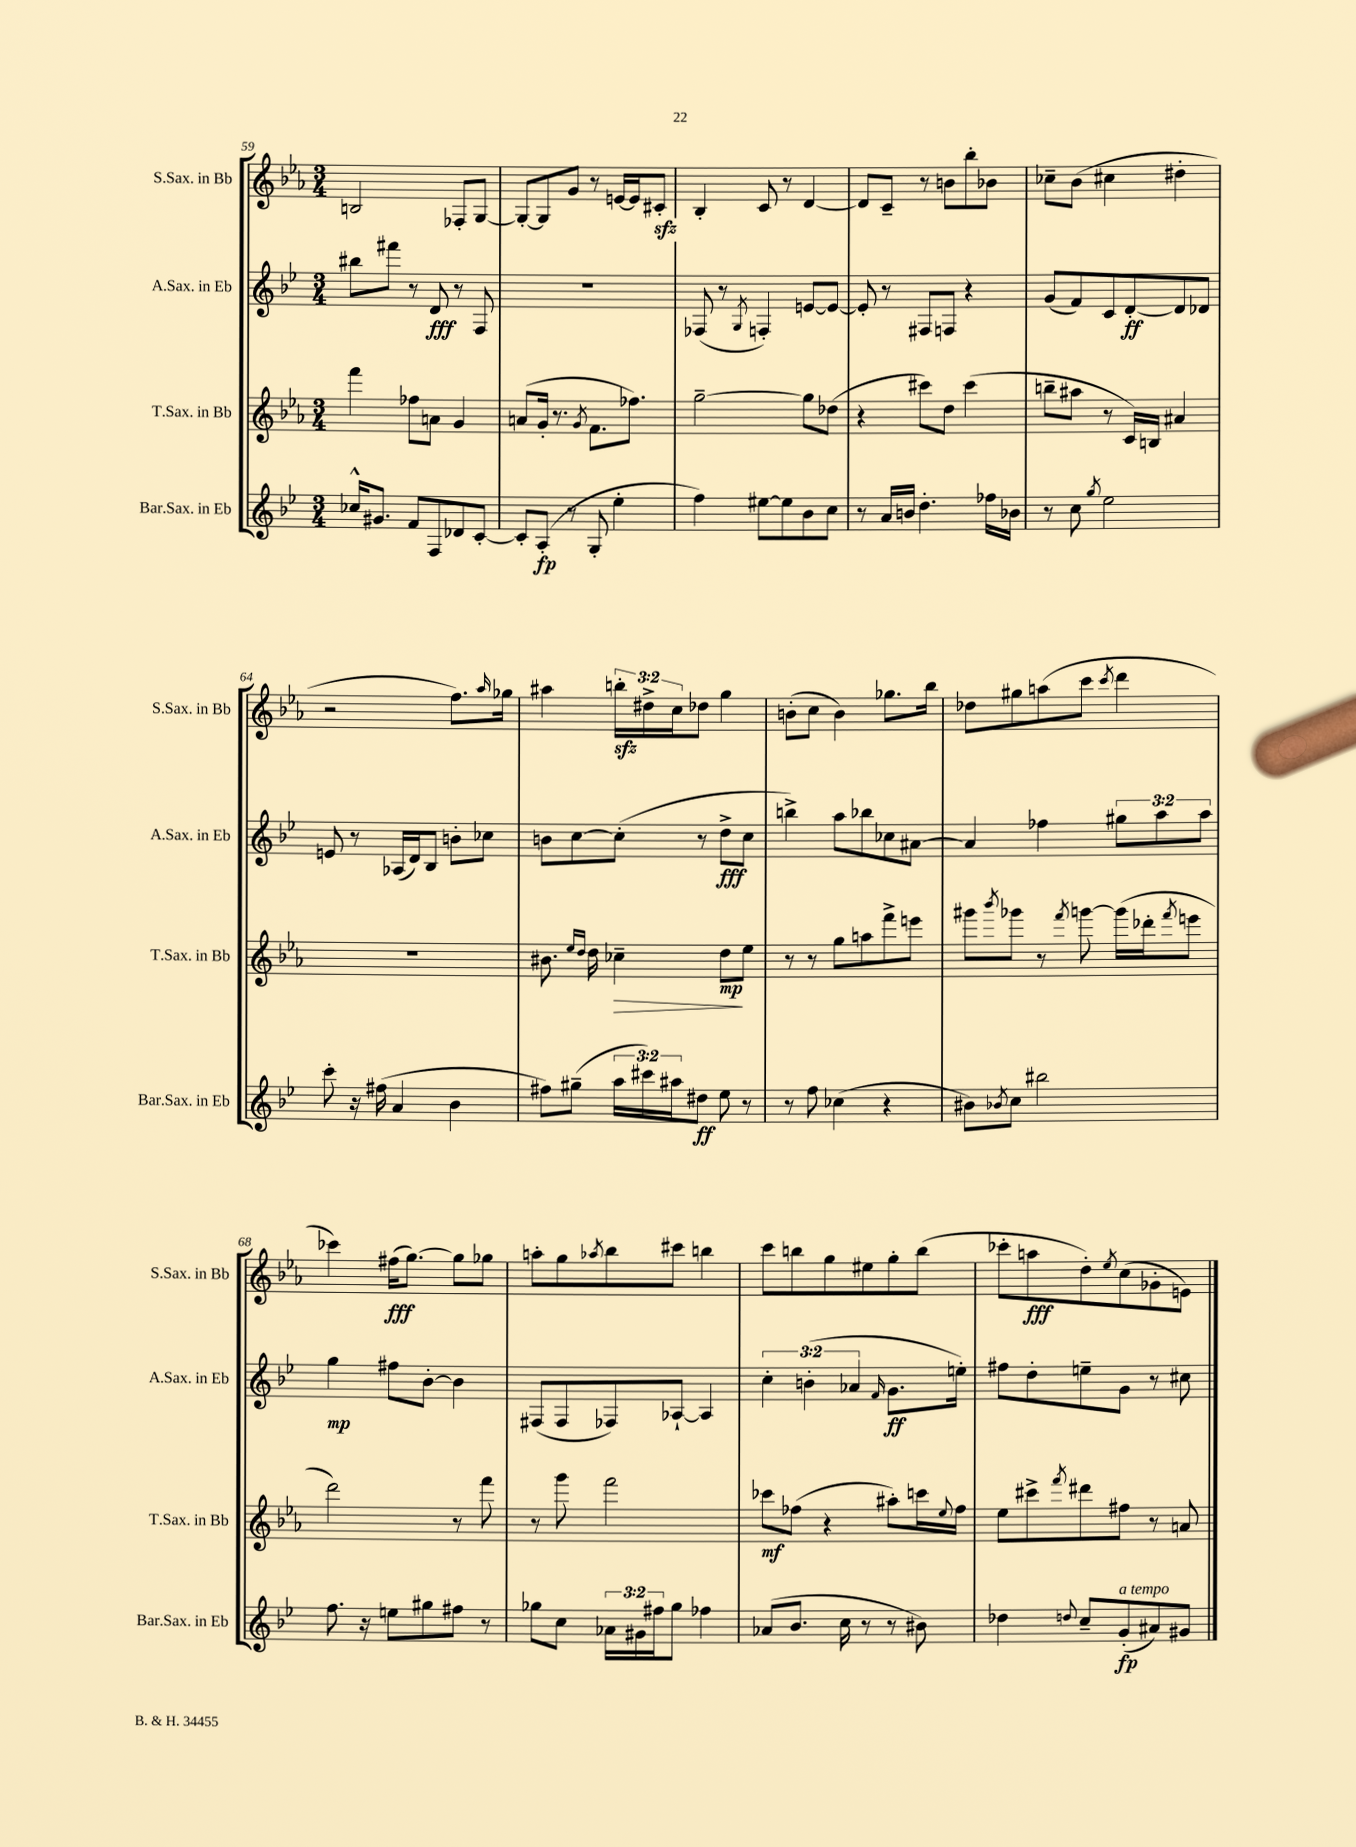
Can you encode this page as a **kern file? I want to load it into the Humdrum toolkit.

**kern	**dynam	**kern	**dynam	**kern	**dynam	**kern	**dynam
*part4	*part4	*part3	*part3	*part2	*part2	*part1	*part1
*staff4	*staff4	*staff3	*staff3	*staff2	*staff2	*staff1	*staff1
*I"Bar.Sax. in Eb	*	*I"T.Sax. in Bb	*	*I"A.Sax. in Eb	*	*I"S.Sax. in Bb	*
*I'Bar.Sax. in Eb	*	*I'T.Sax. in Bb	*	*I'A.Sax. in Eb	*	*I'S.Sax. in Bb	*
*clefG2	*	*clefG2	*	*clefG2	*	*clefG2	*
*k[b-e-]	*	*k[b-e-a-]	*	*k[b-e-]	*	*k[b-e-a-]	*
*M3/4	*	*M3/4	*	*M3/4	*	*M3/4	*
=59	=59	=59	=59	=59	=59	=59	=59
16cc-X^^/KL	.	4fff\	.	8bb#X\L	.	2Bn/	.
8.g#X/J	.	.	.	.	.	.	.
.	.	.	.	8fff#X\J	.	.	.
8f/L	.	8ff-X\L	.	8r	.	.	.
8F/	.	8an\J	.	8d/	fff	.	.
8d-X/	.	4g/	.	8r	.	8F-X'/L	.
[8c'/J	.	.	.	8F/	.	[8G/J	.
=60	=60	=60	=60	=60	=60	=60	=60
8c'/L]	.	(8an/L	.	2.r	.	8G'/L_	.
(8A'/J	fp	16g'/Jk	.	.	.	8G/]	.
.	.	8.r	.	.	.	.	.
8r	.	.	.	.	.	8g/J	.
.	.	8qg/	.	.	.	.	.
8G'/	.	8.f\L	.	.	.	8r	.
4ee-'\	.	.	.	.	.	[16en/LL	.
.	.	8.ff-X\J)	.	.	.	16e/J]	.
.	.	.	.	.	.	8c#Xzz'/J	.
=61	=61	=61	=61	=61	=61	=61	=61
4ff\)	.	[2gg~\	.	(8F-X/	.	4B-'/	.
.	.	.	.	8r	.	.	.
.	.	.	.	8qG/	.	.	.
[8ee#X\L	.	.	.	4Fn'/)	.	8c/	.
8ee#\]	.	.	.	.	.	8r	.
8b-\	.	8gg\L]	.	[8en/L	.	[4d/	.
8cc\J	.	(8dd-X\J	.	8e/J_	.	.	.
=62	=62	=62	=62	=62	=62	=62	=62
8r	.	4r	.	8e'/]	.	8d/L]	.
16a/LL	.	.	.	8r	.	8c~/J	.
16bn/JJ	.	.	.	.	.	.	.
4.dd'\	.	8ccc#X\L)	.	8F#X/L	.	8r	.
.	.	8dd\J	.	8Fn/J	.	8bn\L	.
.	.	(4ccc#\	.	4r	.	8bb-'\	.
16ff-X\LL	.	.	.	.	.	8b-X\J	.
16b-X\JJ	.	.	.	.	.	.	.
=63	=63	=63	=63	=63	=63	=63	=63
8r	.	8bbn~\L	.	(8g/L	.	8cc-X~\L	.
8cc\	.	8aa#X\J	.	8f/)	.	(8b-\J	.
8qgg/	.	.	.	.	.	.	.
2ee-\	.	8r	.	8c/	.	4cc#X\	.
.	.	16c/LL)	.	[8d'/	ff	.	.
.	.	16Bn/JJ	.	.	.	.	.
.	.	4a#X/	.	8d/]	.	4dd#X'\	.
.	.	.	.	8d-X/J	.	.	.
!!LO:LB:g=z
=64	=64	=64	=64	=64	=64	=64	=64
8ccc'\	.	2.r	.	8en/	.	2r	.
16r	.	.	.	8r	.	.	.
(16ff#X\	.	.	.	.	.	.	.
4a/	.	.	.	(16A-X/LL	.	.	.
.	.	.	.	16d/J)	.	.	.
.	.	.	.	8B-/J	.	.	.
4b-\	.	.	.	8bn'\L	.	8.ff\L)	.
.	.	.	.	8cc-X\J	.	.	.
.	.	.	.	.	.	16qqaa-/	.
.	.	.	.	.	.	16gg-X\Jk	.
=65	=65	=65	=65	=65	=65	=65	=65
8ff#X\L)	.	8.b#X\	.	8bn\L	.	4aa#X\	.
(8gg#X~\J	.	.	.	[8cc\	.	.	.
.	.	16qqee-/LL	.	.	.	.	.
.	.	16qqdd/JJ	.	.	.	.	.
.	.	16dd\	.	.	.	.	.
!	!	!	!LO:HP:b	!	!	!	!
24aa\LL	.	4cc-X~\	>	(8cc'\J]	.	24bbnzz'\LL	.
24ccc#X\)	.	.	.	.	.	24dd#X^\	.
24aa#X\J	.	.	.	.	.	24cc\J	.
8dd#X\J	ff	.	.	8r	.	8dd-X\J	.
8ee-\	.	8dd\L	mp	8dd^\L	fff	4gg\	.
8r	.	8ee-\J	]	8cc\J	.	.	.
=66	=66	=66	=66	=66	=66	=66	=66
8r	.	8r	.	4bbn^\)	.	(8bn'\L	.
8ff\	.	8r	.	.	.	8cc\J	.
(4cc-X\	.	8gg\L	.	8aa\L	.	4b\)	.
.	.	8aan\	.	8bb-X\	.	.	.
4r	.	8fff^\	.	8cc-X\	.	8.gg-X\L	.
.	.	8eeen\J	.	[8a#X\J	.	.	.
.	.	.	.	.	.	16bb-\Jk	.
=67	=67	=67	=67	=67	=67	=67	=67
8b#X\L)	.	8ggg#X\L	.	4a#/]	.	8dd-X\L	.
8qb-X/	.	8qbbb-/	.	.	.	.	.
8cc\J	.	8ggg-X\J	.	.	.	8gg#X\	.
2bb#X\	.	8r	.	4ff-X\	.	(8aan\	.
.	.	8qfff/	.	.	.	.	.
.	.	[8gggn\	.	.	.	8ccc\J	.
.	.	.	.	.	.	8qccc/	.
.	.	(16ggg\LL]	.	12gg#X\L	.	4ddd\	.
.	.	16ddd-X'\J	.	.	.	.	.
.	.	.	.	12aa\	.	.	.
.	.	8qfff/	.	.	.	.	.
.	.	8eeen\J	.	.	.	.	.
.	.	.	.	12aa\J	.	.	.
!!LO:LB:g=z
=68	=68	=68	=68	=68	=68	=68	=68
8.ff\	.	2ddd\)	.	4gg\	mp	4ccc-X\)	.
16r	.	.	.	.	.	.	.
8een\L	.	.	.	8ff#X\L	.	(16ff#X\KL	fff
.	.	.	.	.	.	[8.gg\J)	.
8gg#X\	.	.	.	[8b-'\J	.	.	.
8ff#X\J	.	8r	.	4b-\]	.	8gg\L]	.
8r	.	8fff\	.	.	.	8gg-X\J	.
=69	=69	=69	=69	=69	=69	=69	=69
8gg-X\L	.	8r	.	(8F#X/L	.	8aan'\L	.
8cc\J	.	8ggg\	.	8F#/	.	8gg\	.
.	.	.	.	.	.	8qaa-X/	.
24a-X\LL	.	2fff\	.	8F-X/)	.	8bb-\	.
24g#X\	.	.	.	.	.	.	.
24ff#X\J	.	.	.	.	.	.	.
8gg-\J	.	.	.	[8A-X`/J	.	8ccc#X\J	.
4ff-X\	.	.	.	4A-/]	.	4bbn\	.
=70	=70	=70	=70	=70	=70	=70	=70
(8a-X/L	.	8ccc-X\L	mf	6cc'\	.	8ccc\L	.
8.b-/J	.	(8ff-X\J	.	.	.	8bbn\	.
.	.	.	.	(6bn'\	.	.	.
.	.	4r	.	.	.	8gg\	.
16cc\	.	.	.	.	.	.	.
.	.	.	.	6a-X/	.	.	.
8r	.	.	.	.	.	8ee#X\	.
.	.	.	.	16qqf/	.	.	.
8r	.	8aa#X'\L)	.	8.g\L	ff	8gg'\	.
8b#X\)	.	16cccn\L	.	.	.	(8bb\J	.
.	.	8qqee-/	.	.	.	.	.
.	.	16ff-\JJ	.	16een'\Jk)	.	.	.
=71	=71	=71	=71	=71	=71	=71	=71
4dd-X\	.	8ee-\L	.	8ff#X\L	.	8ccc-X'\L	.
.	.	8ccc#X^\	.	8dd'\	.	8aan\	fff
8qqddn/	.	8qfff/	.	.	.	.	.
8cc~/L	.	8ddd#X\	.	8een~\	.	8dd'\)	.
.	.	.	.	.	.	8qee-/	.
!LO:TX:a:i:t=a tempo	!	!	!	!	!	!	!
(8g'/	fp	8ff#X\J	.	8g\J	.	(8cc\	.
8a#X/)	.	8r	.	8r	.	8g-X'\	.
8g#X/J	.	8an/	.	8cc#X\	.	8en\J)	.
==	==	==	==	==	==	==	==
*-	*-	*-	*-	*-	*-	*-	*-
